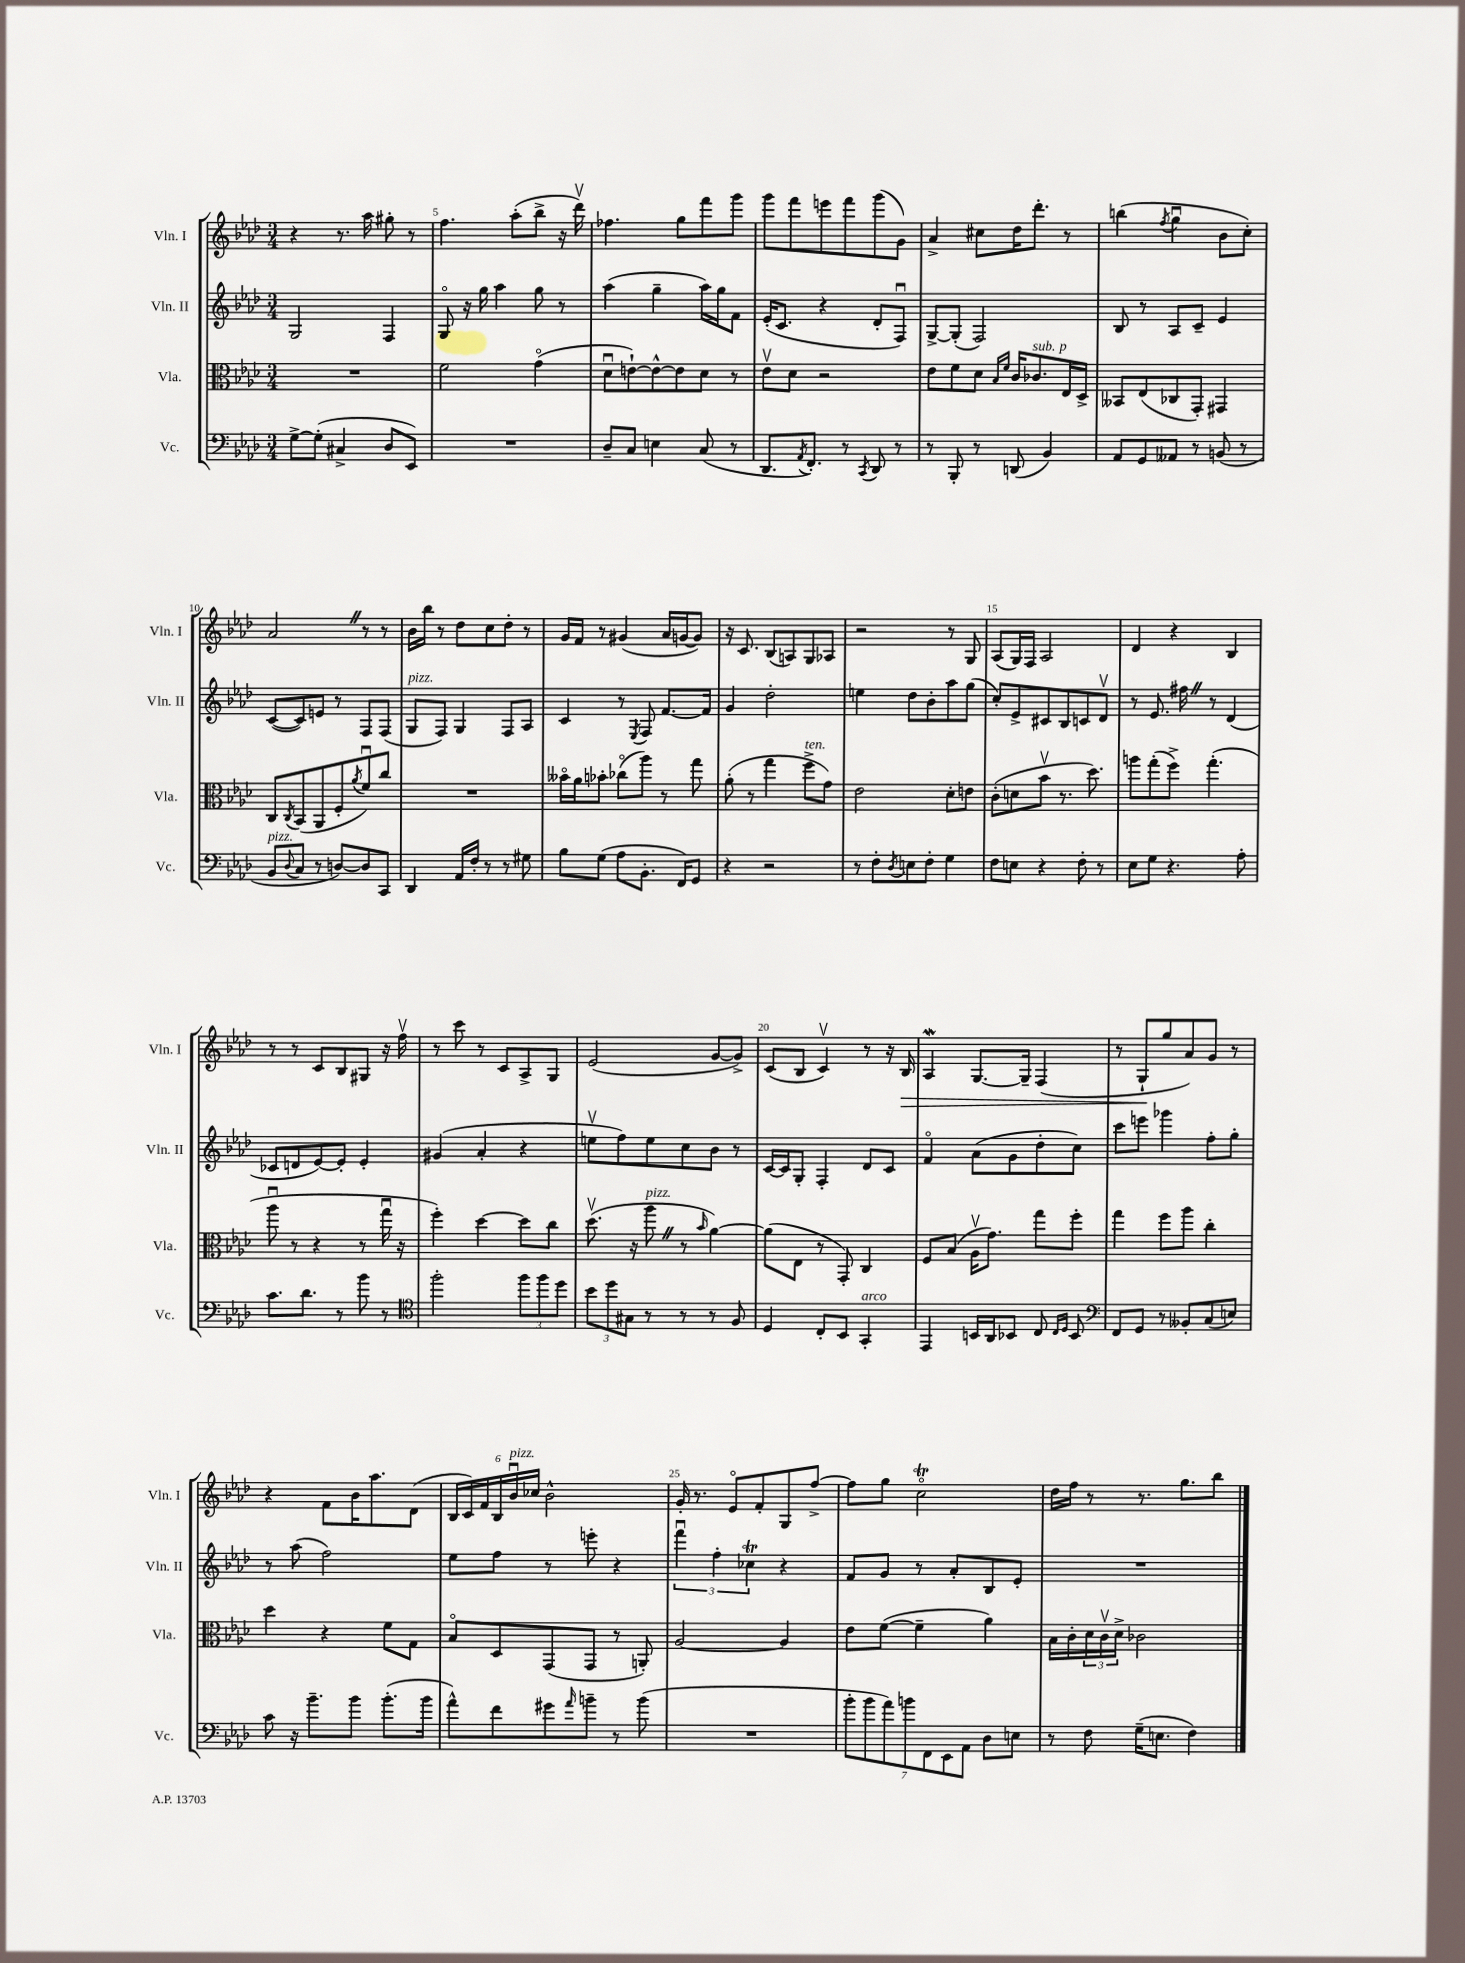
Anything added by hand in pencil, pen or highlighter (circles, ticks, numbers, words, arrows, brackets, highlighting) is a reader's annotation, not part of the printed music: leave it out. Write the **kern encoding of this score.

**kern	**kern	**kern	**kern
*staff4	*staff3	*staff2	*staff1
*clefF4	*clefC3	*clefG2	*clefG2
*k[b-e-a-d-]	*k[b-e-a-d-]	*k[b-e-a-d-]	*k[b-e-a-d-]
*M3/4	*M3/4	*M3/4	*M3/4
[8G^	2.r	2G	4r
(8G']	.	.	.
4C#^	.	.	8.r
.	.	.	16aa-
8D-	.	4F	8gg#'
8EE-)	.	.	8r
=	=	=	=
2.r	2f	8Go	4.ff
.	.	16r	.
.	.	16gg	.
.	.	4aa-	.
.	.	.	(8aa-'
.	(4go	8gg	8bb-^
.	.	8r	16r
.	.	.	16ddd-v)
=	=	=	=
8D-~	8d-u	(4aa-	4.ff-
8C	[8e`)	.	.
4E	8e^^_	4gg~	.
.	8e]	.	8gg
(8C	8d-	16aa-)	8fff
.	.	16gg	.
8r	8r	8f	8ggg
=	=	=	=
8.DD-	8e-v	(16e-'	8ggg
.	.	8.c	.
.	8d-	.	8fff
8qAA-	.	.	.
8.FF')	.	.	.
.	2r	4r	8eee
8r	.	.	8fff
8qCC	.	.	.
8DD-	.	8d-'	(8ggg
8r	.	8Fu)	8g)
=	=	=	=
8r	8e-	[8G^	4a-^
8BBB-'	8f	(8G']	.
8r	8d-	2F)	8cc#
.	16qqB-	.	.
.	16qqf	.	.
(8DD	16c	.	16dd-
.	8.c-	.	8.ddd-'
4BB-)	.	.	.
.	16E-	.	8r
.	16D-^	.	.
=	=	=	=
8AA-	8BB--	8B-	(4bb
8GG	(8E-	8r	.
.	.	.	8qff
8AA--	8C-	8A-	4ggu
8r	8GG')	8c~	.
(8BB	4GG#	4e-	8b-
8r	.	.	8cc')
=	=	=	=
8BB-	8C	([8c	2a-
8qqD-	8qC	.	.
8C	(8BB-	8c])	.
8r	8AA-	8e	.
[8D)	8F'	8r	.
.	8qa-	.	.
8D]	8fu)	8F	8r
8CC	8cc	(8F	8r
=	=	=	=
4DD-	2.r	8G	16b-
.	.	.	16bb-
.	.	8F)	8r
16AA-	.	4G	8dd-
16F'	.	.	.
8r	.	.	8cc
8r	.	8F	8dd-'
8G#	.	8A-	8r
=	=	=	=
8B-	16b--o	4c	16g
.	16a-	.	16f
(8G	8b-'	.	8r
8A-	(8cc-o	8r	(4g#
.	.	8qE-	.
8.BB-'	8aa-)	8F	.
.	8r	[8.f	16a-
16FF)	.	.	[16g
8GG	8gg	.	8g])
.	.	16f]	.
=	=	=	=
4r	(8a-'	4g	16r
.	.	.	8.c
.	8r	.	.
2r	4gg	2dd-'	(8B-
.	.	.	8A)
.	8ff^	.	8G
.	8g)	.	8A-
=	=	=	=
8r	2e-	4ee	2r
8F'	.	.	.
8qD-	.	.	.
8E	.	8dd-	.
8F'	.	8b-'	.
4G	8d-'	8aa-	8r
.	8e	(8gg	8G
=	=	=	=
8F	(8c'	8cc')	(8A-
8E	8d	8e-^	16G)
.	.	.	16F
4r	8b-v	8c#	2A-
.	8.r	8B-	.
8F'	.	8c	.
.	8.dd-)	.	.
8r	.	8d-v	.
=	=	=	=
8E-	8aa	8r	4d-
8G	(8gg'	8.e-	.
4.r	8ff^)	.	4r
.	.	16ff#	.
.	(4.gg'	8r	.
.	.	(4d-	4B-
8A-'	.	.	.
=	=	=	=
8.c	8aa-u	8c-	8r
.	8r	8d	8r
8.d-	.	.	.
.	4r	[8e-)	8c
8r	.	8e-']	8B-
8b-	8r	4e-'	8G#
8r	16ggu	.	16r
.	16r	.	16ffv
=	=	=	=
*clefC4	*	*	*
2ff'	4ff')	(4g#	8r
.	.	.	8ccc
.	[4dd-	4a-'	8r
.	.	.	8c
12ff	8dd-]	4r	8A-^
12ff	.	.	.
.	8cc	.	8G
12dd-	.	.	.
=	=	=	=
12b-	(8.dd-v	8eev	(2e-
12dd-	.	.	.
.	.	8ff)	.
12G#	.	.	.
.	16r	.	.
8r	8aa-	8ee	.
8r	8r	8cc	.
.	16qqb-	.	.
8r	[4a-)	8b-	[8g
8F	.	8r	8g^])
=	=	=	=
4D-	(8a-]	[16c	(8c
.	.	16c]	.
.	8E-	8G'	8B-
8C'	8r	4F'	4cv)
8BB-	8GG')	.	.
4GG'	4C	8d-	8r
.	.	8c	16r
.	.	.	16B-
=	=	=	=
4EE-	8F	4fo	4A-
.	(8B-	.	.
16BB	16A-v	(8a-	[8.G
16AA-	8.g)	.	.
8BB-	.	8g	.
.	.	.	16G~]
8C	8gg	8dd-'	(4F
16qqC	.	.	.
16qqD-	.	.	.
8BB-	8ff'	8cc)	.
=	=	=	=
*clefF4	*	*	*
8FF	4gg	8ccc	8r
8GG	.	8eee	8G`
8r	8ff	4ggg-	8gg
8BB--'	8aa-	.	8a-)
(8C	4cc'	8ff'	8g
8E)	.	8gg'	8r
=	=	=	=
8c	4dd-	8r	4r
16r	.	(8aa-	.
8.b-~	.	.	.
.	4r	2ff)	8f
8b-	.	.	16b-
.	.	.	8.aa-
(8.b-'	8f	.	.
.	8G	.	(8d-
16b-	.	.	.
=	=	=	=
8a-^^)	8B-o	8ee-	24B-
.	.	.	24c)
.	.	.	24f
8f	8D-	8ff	24B-
.	.	.	24b-u
.	.	.	24cc-
8g#	(8GG	8r	2b-^^
16qqa-	.	.	.
8b~	8GG	8eee'	.
8r	8r	4r	.
(8b	8AA')	.	.
=	=	=	=
2.r	[2A-	6fffu	16g'
.	.	.	8.r
.	.	6ff'	.
.	.	.	8e-o
.	.	6cc-	.
.	.	.	8f'
.	4A-]	4r	8G
.	.	.	[8ff^
=	=	=	=
14b-'	8e-	8f	8ff]
14b-	.	.	.
.	([8f	8g	8gg
14a-)	.	.	.
14b	.	.	.
.	4f~]	8r	2cco
14FF	.	.	.
14EE-	.	.	.
.	.	8a-'	.
14AA-	.	.	.
8D-	4a-)	8B-	.
8E	.	8e-'	.
=	=	=	=
8r	16B-	2.r	16dd-
.	16c'	.	16ff
8F	24d-	.	8r
.	24cv	.	.
.	24d-^	.	.
(16G~	2c-	.	8.r
8.E	.	.	.
.	.	.	8.gg
4F)	.	.	.
.	.	.	8bb-
==	==	==	==
*-	*-	*-	*-
